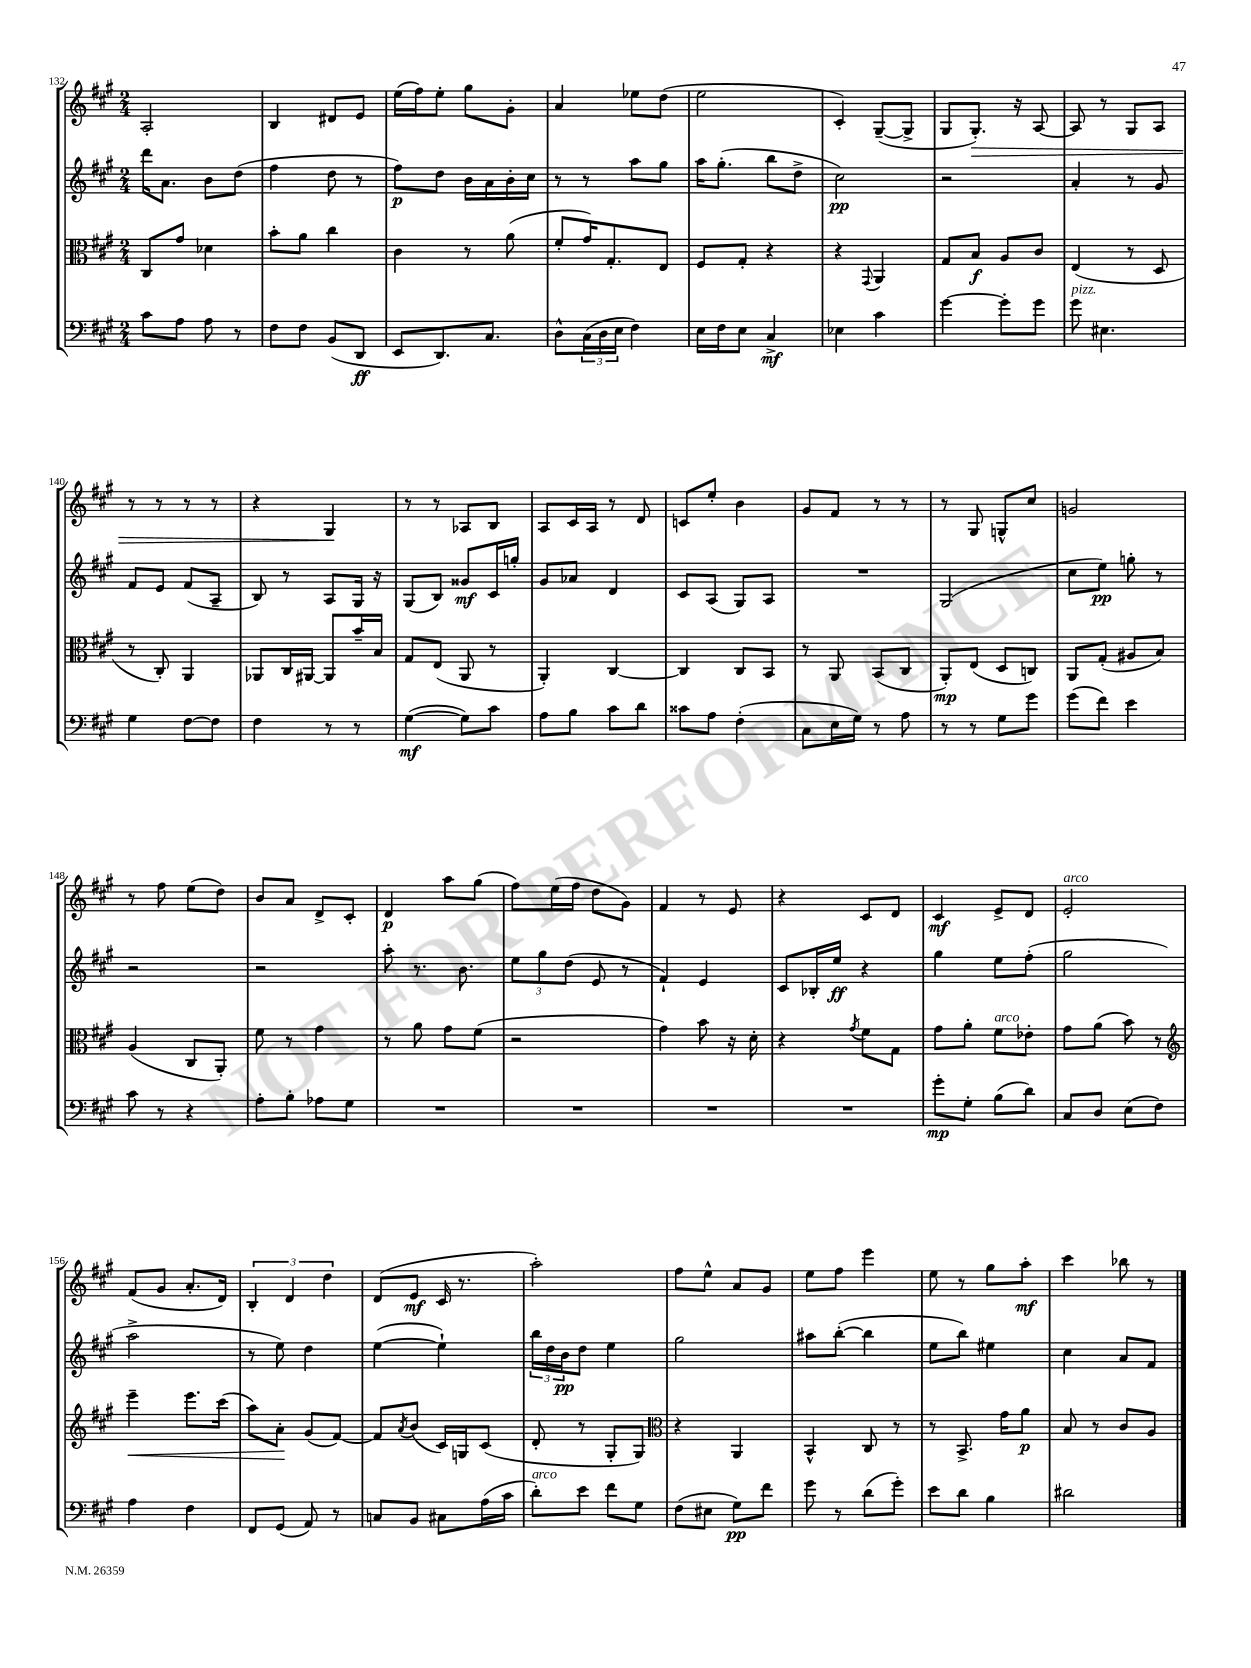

**kern	**kern	**kern	**kern
*staff4	*staff3	*staff2	*staff1
*clefF4	*clefC3	*clefG2	*clefG2
*k[f#c#g#]	*k[f#c#g#]	*k[f#c#g#]	*k[f#c#g#]
*M2/4	*M2/4	*M2/4	*M2/4
8c#	8C#	16ddd	2A'
.	.	8.a	.
8A	8g#	.	.
8A	4d-	8b	.
8r	.	(8dd	.
=	=	=	=
8F#	8b'	4ff#	4B
8F#	8a	.	.
(8BB	4cc#	8dd	8d#
8DD	.	8r	8e
=	=	=	=
8EE	4c#	8ff#)	(16ee
.	.	.	16ff#)
8.DD)	.	8dd	8ee'
.	8r	16b	8gg#
8.C#	.	16a	.
.	(8a	16b'	8g#'
.	.	16cc#	.
=	=	=	=
8D^^	8f#'	8r	4a
(24C#	16g#)	8r	.
24D	.	.	.
.	8.G#'	.	.
24E	.	.	.
4F#)	.	8aa	8ee-
.	8E	8gg#	(8dd
=	=	=	=
16E	8F#	16aa	2ee
16F#	.	(8.gg#'	.
8E	8G#'	.	.
4C#^	4r	8bb	.
.	.	8dd^	.
=	=	=	=
4E-	4r	2cc#)	4c#')
.	8qqGG#	.	.
4c#	4AA	.	([8G#~
.	.	.	8G#^]
=	=	=	=
[4g#	8G#	2r	8G#
.	8B	.	8.G#')
8g#']	8A	.	.
.	.	.	16r
8g#	8c#	.	[8A
=	=	=	=
8g#	(4E	4a'	8A]
4.E#	.	.	8r
.	8r	8r	8G#
.	8D	8g#	8A
=	=	=	=
4G#	8r	8f#	8r
.	8C#')	8e	8r
[8F#	4AA	(8f#	8r
8F#]	.	8A~	8r
=	=	=	=
4F#	8AA-	8B)	4r
.	16C#	8r	.
.	[16AA#	.	.
8r	8AA#]	8A	4G#
8r	16b~	16G#	.
.	16B	16r	.
=	=	=	=
([4G#	8G#	(8G#	8r
.	(8E	8B)	8r
8G#])	8AA	8g##	8A-
8c#	8r	16c#	8B
.	.	16gg'	.
=	=	=	=
8A	4AA')	8g#	8A
8B	.	8a-	16c#
.	.	.	16A
8c#	[4C#	4d	8r
8d	.	.	8d
=	=	=	=
8c##	4C#]	8c#	8c
8A	.	(8A	8ee'
(4F#'	8C#	8G#)	4b
.	8BB	8A	.
=	=	=	=
8C#	8r	2r	8g#
16E	8AA	.	8f#
16G#)	.	.	.
8r	(8BB	.	8r
8A	8C#	.	8r
=	=	=	=
8r	8AA')	(2G#	8r
8r	(8E	.	8G#
8G#	8D	.	8G^^
8g#	8C)	.	8cc#
=	=	=	=
(8g#	8AA	8cc#	2g
8f#)	(8G#'	8ee)	.
4e	8A#	8gg'	.
.	8B)	8r	.
=	=	=	=
8c#	(4A	2r	8r
8r	.	.	8ff#
4r	8C#	.	(8ee
.	8AA')	.	8dd)
=	=	=	=
8A'	8f#	2r	8b
8B'	8r	.	8a
8A-	4g#	.	8d^
8G#	.	.	8c#'
=	=	=	=
2r	8r	8aa'	4d
.	8a	8.r	.
.	8g#	.	8aa
.	.	8.b	.
.	(8f#	.	(8gg#
=	=	=	=
2r	2r	12ee	8ff#)
.	.	12gg#	.
.	.	.	(16ee
.	.	(12dd	.
.	.	.	16ff#
.	.	8e	8dd
.	.	8r	8g#)
=	=	=	=
2r	4g#)	4f#`)	4f#
.	8b	4e	8r
.	16r	.	8e
.	16d'	.	.
=	=	=	=
2r	4r	8c#	4r
.	.	16B-'	.
.	.	16ee	.
.	8qg#	.	.
.	8f#	4r	8c#
.	8G#	.	8d
=	=	=	=
8g#'	8g#	4gg#	4c#
8G#'	8a'	.	.
(8B	8f#	8ee	8e^
8d)	8e-'	(8ff#'	8d
=	=	=	=
8C#	8g#	2gg#	2e'
8D	(8a	.	.
(8E	8b)	.	.
8F#)	8r	.	.
=	=	=	=
*	*clefG2	*	*
4A	4eee~	2aa^	(8f#
.	.	.	8g#
4F#	8.eee	.	8.a'
.	(16ccc#	.	16d)
=	=	=	=
8FF#	8aa)	8r	6B'
(8GG#	8a'	8ee)	.
.	.	.	6d
8AA)	(8g#	4dd	.
.	.	.	6dd
8r	[8f#)	.	.
=	=	=	=
8C	8f#]	([4ee	(8d
.	8qa	.	.
8BB	(8b	.	8e
8C#	16c#)	4ee`])	16c#
.	16G	.	8.r
(16A	(8c#	.	.
16c#	.	.	.
=	=	=	=
8d')	8d'	24bb	2aa')
.	.	24dd	.
.	.	24b	.
8e	8r	8dd	.
8f#	8G#'	4ee	.
8G#	8G#)	.	.
=	=	=	=
*	*clefC3	*	*
(8F#	4r	2gg#	8ff#
8E#	.	.	8ee^^
8G#)	4AA	.	8a
8f#	.	.	8g#
=	=	=	=
8g#	4BB^^	8aa#	8ee
8r	.	([8bb'	8ff#
(8d	8C#	4bb]	4eee
8g#')	8r	.	.
=	=	=	=
8e	8r	8ee	8ee
8d	8.BB^	8bb)	8r
4B	.	4ee#	8gg#
.	16g#	.	.
.	8a	.	8aa'
=	=	=	=
2d#	8B	4cc#	4ccc#
.	8r	.	.
.	8c#	8a	8bb-
.	8A	8f#	8r
==	==	==	==
*-	*-	*-	*-
